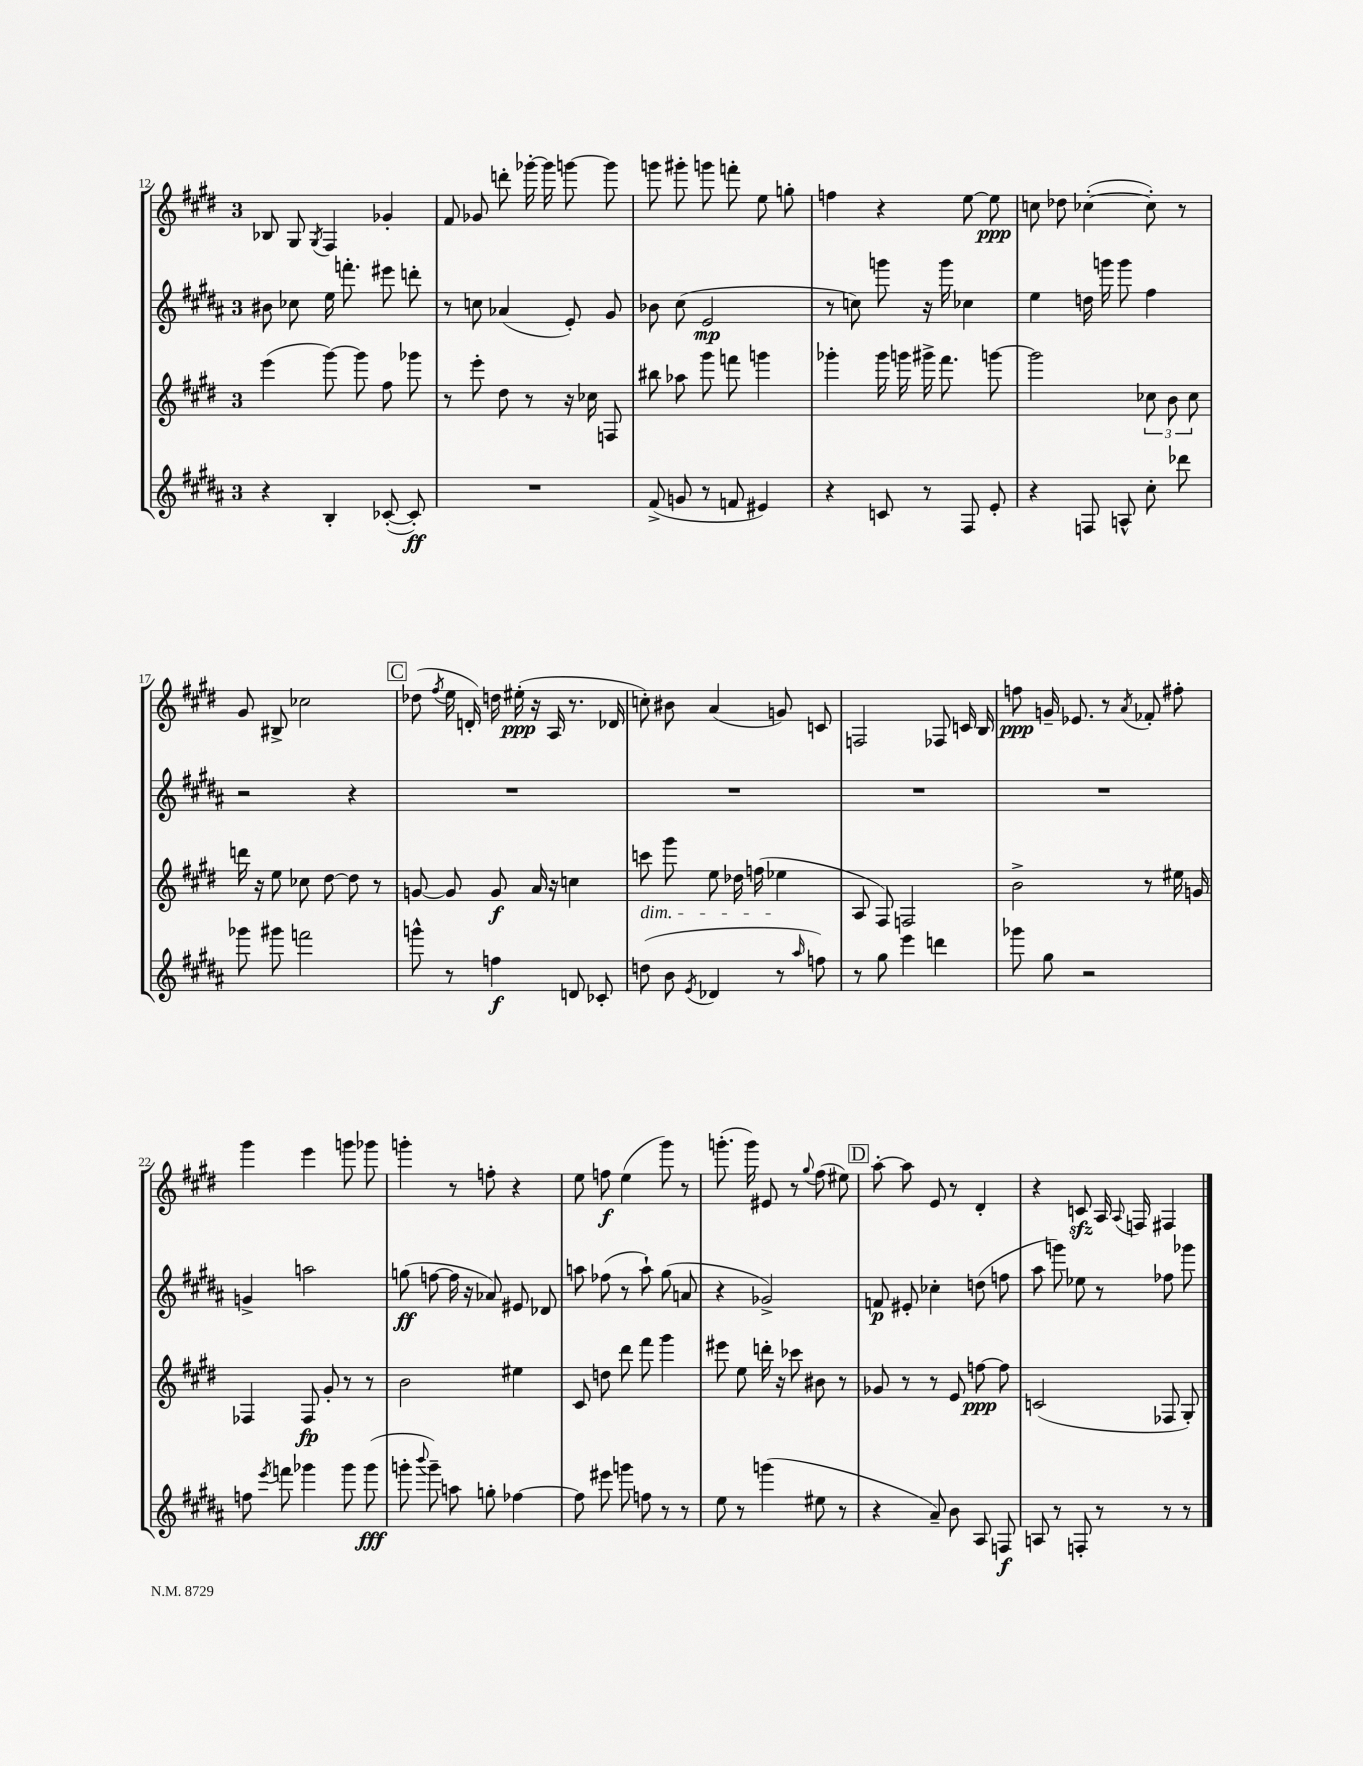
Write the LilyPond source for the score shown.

<<
\new StaffGroup <<
\new Staff = "s0" {
    \clef treble \key e \major \once \override Staff.TimeSignature.style = #'single-digit \time 3/4
    \autoBeamOff bes8 gis8 \acciaccatura { gis8 } fis4 ges'4-. |
    fis'8 ges'8 d'''8-. ges'''16~-. ges'''16 g'''8~ g'''8 |
    g'''8 gis'''8-. g'''8 f'''8-. e''8 g''8-. |
    f''4 r4 e''8~ e''8\ppp |
    c''8 des''8 ces''4~-.( ces''8-.) r8 |
    gis'8 bis8-> ces''2 |
    \mark \markup { \box "C" } des''8( \acciaccatura { fis''8 } e''16 d'16-.) d''16 eis''16-.\ppp( r16 a16 r8. des'16 |
    c''8-.) bis'8 a'4( g'8) c'8 |
    f2 fes8 c'16 b16 |
    f''8\ppp g'16-- ees'8. r8 \acciaccatura { a'8 } fes'8-. fis''8-. |
    gis'''4 e'''4 g'''8 ges'''8 |
    g'''4-. r8 f''8-. r4 |
    e''8 f''8\f e''4( gis'''8) r8 |
    g'''8.-.( g'''16) eis'8 r8 \appoggiatura { gis''8 } fis''8( eis''8) |
    \mark \markup { \box "D" } a''8~-. a''8 e'8 r8 dis'4-. |
    r4 c'8\sfz a16 \appoggiatura { a8 } f16 fis4 \bar "|." |
}
\new Staff = "s1" {
    \clef treble \key b \major \once \override Staff.TimeSignature.style = #'single-digit \time 3/4
    \autoBeamOff bis'8 ces''8 e''16 f'''8.-. eis'''8 d'''8-. |
    r8 c''8 aes'4( e'8-.) gis'8 |
    bes'8 cis''8( e'2\mp |
    r8 c''8) g'''8 r16 g'''16 ces''4 |
    e''4 d''16 g'''16 g'''8 fis''4 |
    r2 r4 |
    \mark \markup { \box "C" } R2. |
    R2. |
    R2. |
    R2. |
    g'4-> a''2 |
    g''8\ff( f''8~ f''16 r16 aes'8) eis'8 des'8 |
    a''8 fes''8( r8 a''8-!) gis''8( a'8 |
    r4 ges'2->) |
    \mark \markup { \box "D" } f'8\p eis'8-. ces''4-. d''8( f''8 |
    ais''8 g'''8) ees''8 r8 fes''8 ges'''8 \bar "|." |
}
\new Staff = "s2" {
    \clef treble \key e \major \once \override Staff.TimeSignature.style = #'single-digit \time 3/4
    \autoBeamOff e'''4( gis'''8~) gis'''8 fis''8 ges'''8 |
    r8 e'''8-. dis''8 r8 r16 ces''16 f8 |
    bis''8 aes''8 gis'''8 f'''8 g'''4 |
    ges'''4-. ges'''16 g'''16 gis'''16-> fis'''8. g'''8~ |
    g'''2 \tuplet 3/2 { ces''8 b'8 ces''8 } |
    d'''16 r16 e''8 ces''8 dis''8~ dis''8 r8 |
    \mark \markup { \box "C" } g'8~ g'8 g'8\f a'16 r16 c''4 |
    c'''8\dim gis'''8 e''8 des''16 f''16( ees''4\! |
    a8 fis8) f2 |
    b'2-> r8 eis''16 g'16 |
    fes4 fes8\fp gis'8-. r8 r8 |
    b'2 eis''4 |
    cis'8 d''8 dis'''8 fis'''8 gis'''4 |
    eis'''8 e''8 d'''16-. r16 ces'''8 bis'8 r8 |
    \mark \markup { \box "D" } ges'8 r8 r8 e'8 f''8~\ppp f''8 |
    c'2( fes8 gis8-.) \bar "|." |
}
\new Staff = "s3" {
    \clef treble \key b \major \once \override Staff.TimeSignature.style = #'single-digit \time 3/4
    \autoBeamOff r4 b4-. ces'8~-.( ces'8-.\ff) |
    R2. |
    fis'8->( g'8 r8 f'8 eis'4) |
    r4 c'8 r8 fis8 e'8-. |
    r4 f8 a8-^ cis''8-. des'''8 |
    ges'''8 gis'''8 f'''2 |
    \mark \markup { \box "C" } g'''8-^ r8 f''4\f d'8 ces'8-. |
    d''8( b'8 \acciaccatura { e'8 } des'4 r8 \grace { ais''16 } f''8) |
    r8 gis''8 e'''4 d'''4 |
    ges'''8 gis''8 r2 |
    f''8 \acciaccatura { e'''8 } f'''8 ges'''4 ges'''8 ges'''8\fff( |
    g'''8-. \appoggiatura { b'''8 } g'''8--) a''8 g''8-. fes''4~ |
    fes''8 eis'''8 g'''8 f''8 r8 r8 |
    e''8 r8 g'''4( eis''8 r8 |
    \mark \markup { \box "D" } r4 ais'8--) b'8 ais8 f8\f |
    a8 r8 f8-. r8 r8 r8 \bar "|." |
}
>>
>>
\layout { \context { \Score currentBarNumber = #12 } }
